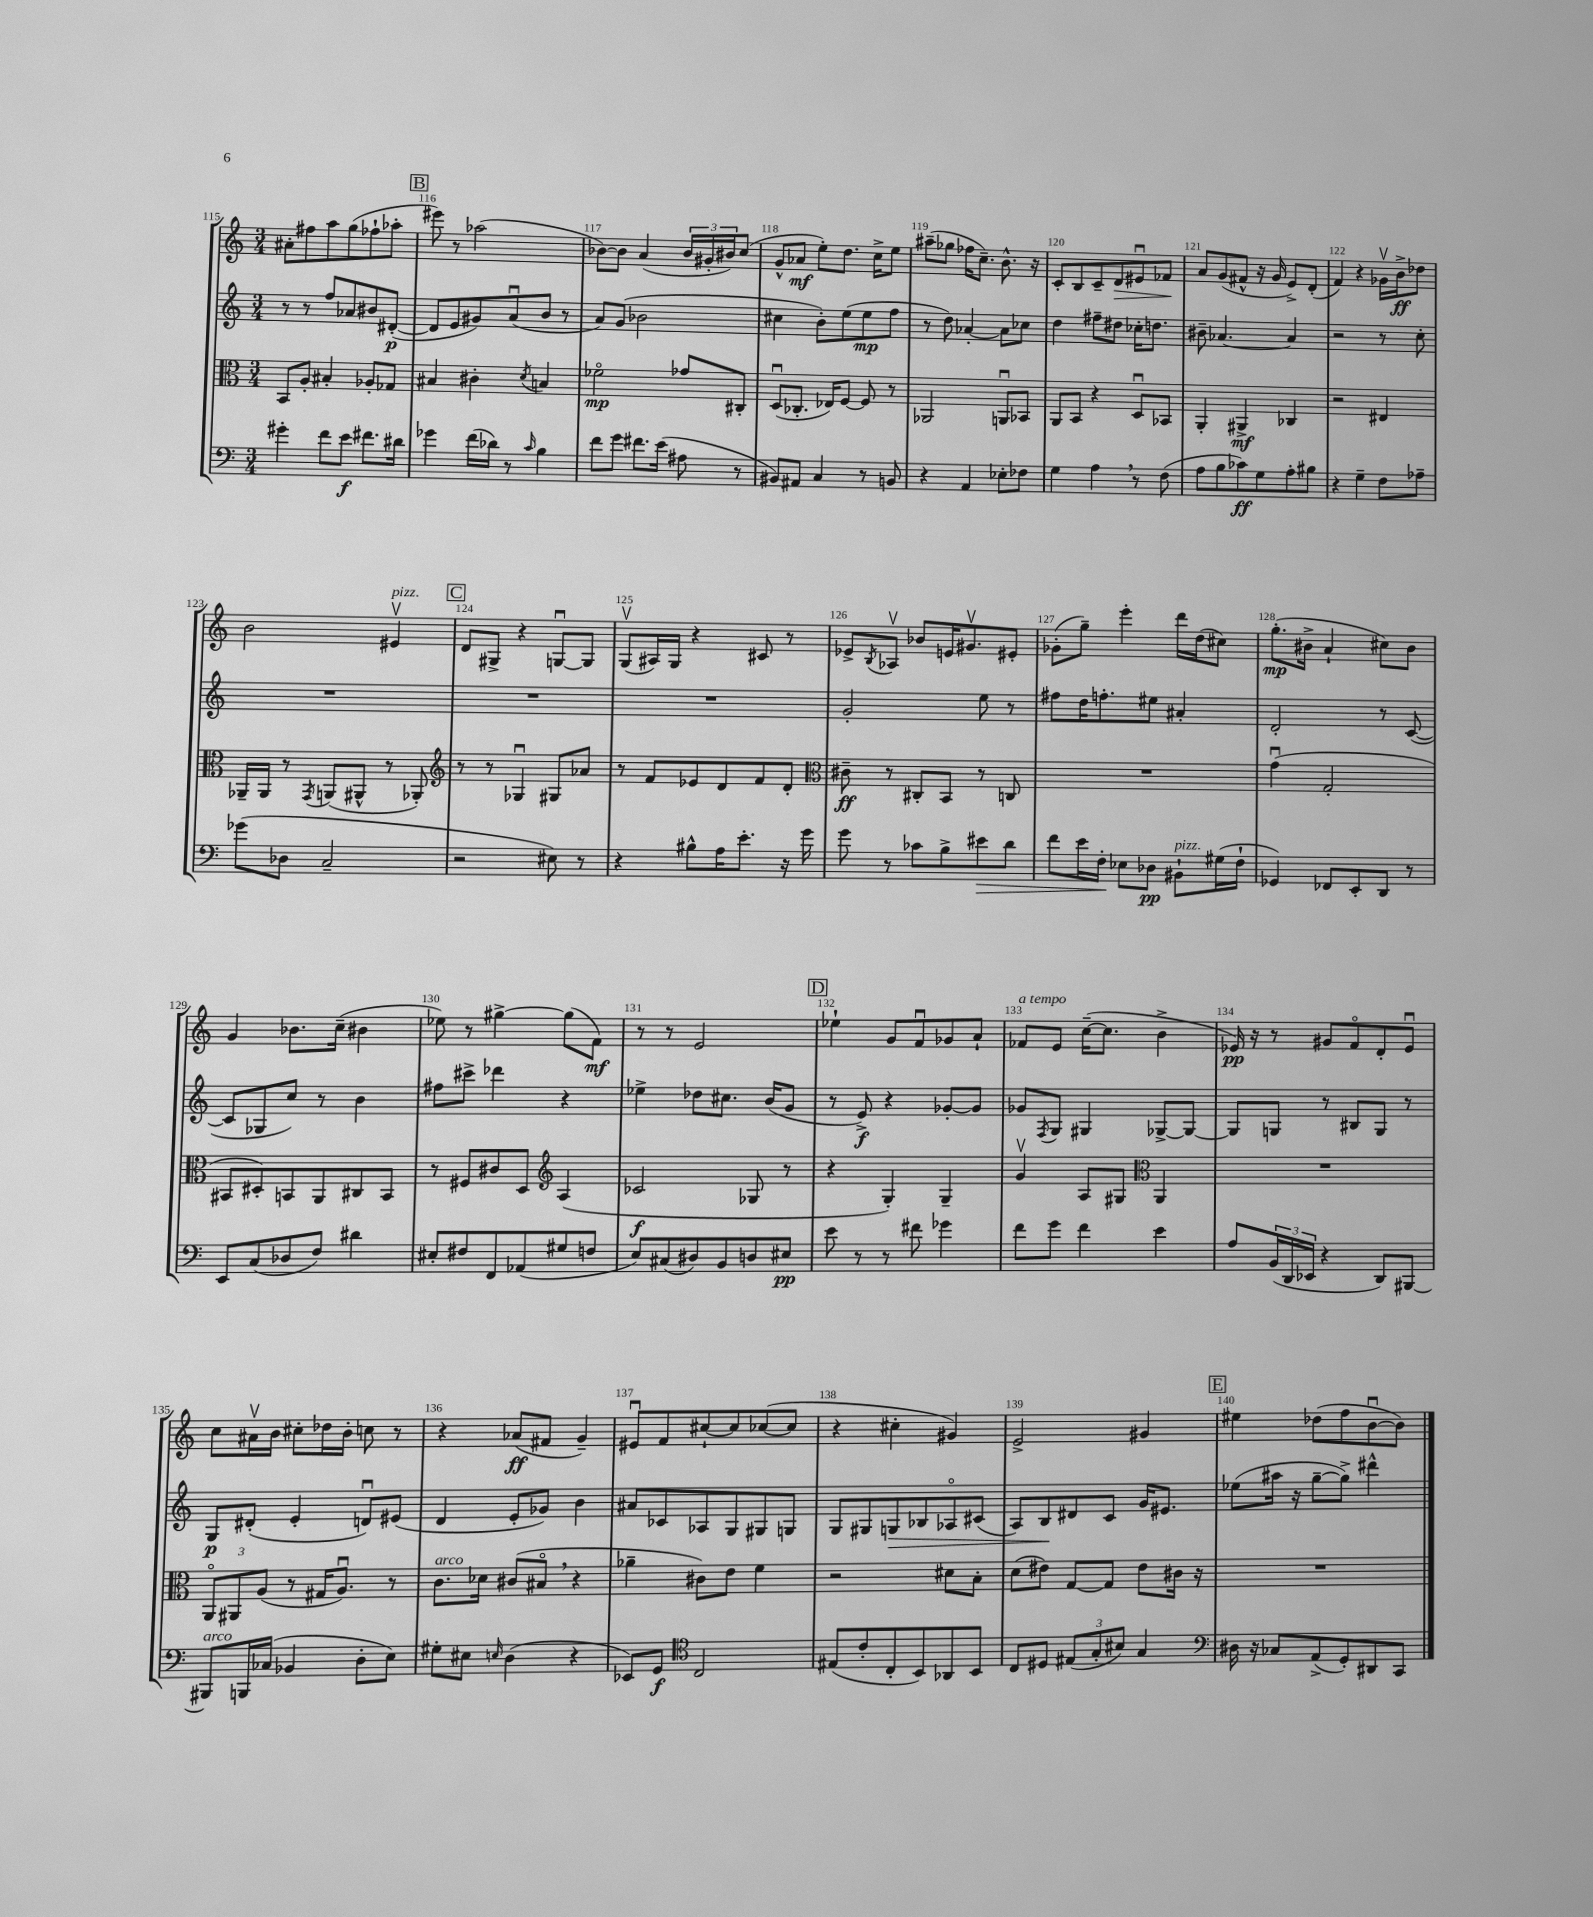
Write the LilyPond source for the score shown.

<<
\new StaffGroup <<
\new Staff = "s0" {
    \clef treble \key c \major \numericTimeSignature \time 3/4
    ais'8-. fis''8 a''8 g''8( fes''8-! aes''8-. |
    \mark \markup { \box "B" } eis'''8) r8 aes''2( |
    bes'8~) bes'8 a'4( \tuplet 3/2 { bes'16 gis'16-. bis'16) } c''8( |
    g'8-^ aes'8\mf e''8-.) d''8. c''16-> e''8 |
    ais''8--( ges''8 fes''16 c''8.--) b'8.-^ r16 |
    c'8-. b8 c'8-- d'8\> eis'8\downbow fes'8\! |
    a'8 g'8( fis'8-^ r16 g'16 e'8->) d'8-.( |
    f'4) r4 ges'16\upbow b'16->\ff des''8 |
    b'2 eis'4\upbow^\markup { \italic "pizz." } |
    \mark \markup { \box "C" } d'8 gis8-> r4 g8~\downbow g8 |
    g8\upbow( ais16) g16 r4 cis'8 r8 |
    ees'8-> \acciaccatura { b8 } aes8\upbow bes'8 e'16 gis'8.\upbow eis'8-. |
    ges'8-.( g''8--) e'''4-. d'''16 d''16( cis''8) |
    g''8.-.\mp( bis'16-> a'4-! cis''8) bis'8 |
    g'4 bes'8. c''16--( bis'4 |
    ees''8) r8 gis''4~-> gis''8( f'8\mf) |
    r8 r8 e'2 |
    \mark \markup { \box "D" } ees''4-! g'8 f'8\downbow ges'8 a'8-! |
    fes'8^\markup { \italic "a tempo" } e'8 c''16~--( c''8. b'4-> |
    ees'16\pp) r16 r8 gis'8 f'8\flageolet d'8-. ees'8\downbow |
    c''8 ais'16\upbow b'16 cis''8-. des''16 b'16-. c''8 r8 |
    r4 aes'8\ff( fis'8 g'4--) |
    eis'8\downbow f'8 cis''8~-! cis''8 ces''8~( ces''8 |
    r4 cis''4-. gis'4) |
    e'2-> gis'4 |
    \mark \markup { \box "E" } eis''4 des''8( f''8 b'8~\downbow b'8) \bar "|." |
}
\new Staff = "s1" {
    \clef treble \key c \major \numericTimeSignature \time 3/4
    r8 r8 f''8 aes'8 bis'8 dis'8~-.\p( |
    \mark \markup { \box "B" } dis'8 e'8 gis'8) a'8\downbow( b'8 r8 |
    a'8) g'8( bes'2 |
    cis''4 b'8-.) e''8( e''8\mp f''8 |
    r8 d''8) aes'4~-. aes'8 ces''8 |
    d''4 fis''8-- dis''8 ces''16-. d''8. |
    bis'8-- aes'4.~ aes'4 |
    r2 r8 c''8-. |
    R2. |
    \mark \markup { \box "C" } R2. |
    R2. |
    g'2-. e''8 r8 |
    fis''8 d''16 f''8.-. eis''8 ais'4-. |
    d'2-. r8 c'8~( |
    c'8 ges8 c''8) r8 b'4 |
    fis''8 cis'''8-> des'''4 r4 |
    ees''4-> des''8 cis''8. b'16( g'8 |
    \mark \markup { \box "D" } r8 e'8->\f) r4 ges'8~-. ges'8 |
    ges'8 \acciaccatura { f8 } g8 gis4 ges8~-> ges8~ |
    ges8 g8 r8 bis8 g8 r8 |
    g8\p dis'8-.( e'4-. d'8\downbow) eis'8( |
    d'4 e'8-. ges'8) b'4 |
    ais'8 ces'8 aes8 g8 gis8 g8 |
    g8 gis8 g8\> bes8 aes8\flageolet cis'8( |
    a8) b8\! dis'8 c'8 g'16 eis'8. |
    \mark \markup { \box "E" } ees''8( ais''16 r16 g''8~-- g''8->) dis'''4-^ \bar "|." |
}
\new Staff = "s2" {
    \clef alto \key c \major \numericTimeSignature \time 3/4
    b,8 a8-. bis4-. aes8-. ges8 |
    \mark \markup { \box "B" } bis4 cis'4-. \acciaccatura { d'8 } b4 |
    fes'2\flageolet\mp ges'8 cis8-. |
    d8\downbow( ces8.-. ees16) f8~ f8 r8 |
    aes,2 a,8\downbow bes,8 |
    a,8 b,8 r4 d8\downbow bes,8 |
    a,4-. ais,4->\mf ces4 |
    r2 eis4 |
    aes,16-- aes,16 r8 \acciaccatura { g,8 } a,8( ais,8-^ r8 aes,8-.) |
    \mark \markup { \box "C" } \clef treble r8 r8 ges4\downbow gis8 aes'8 |
    r8 f'8 ees'8 d'8 f'8 d'8-. |
    \clef alto cis'8--\ff r8 cis8-. b,8 r8 c8 |
    R2. |
    g'4\downbow( g2-. |
    bis,8 dis8-.) b,8 a,8 cis8 b,8 |
    r8 fis8 cis'8 d8 \clef treble a4( |
    ces'2\f ges8 r8 |
    \mark \markup { \box "D" } r4 g4-.) g4-- |
    g'4\upbow a8 gis8 \clef alto a,4 |
    R2. |
    \tuplet 3/2 { a,8\flageolet ais,8 a8( } r8 gis16 a8.\downbow) r8 |
    c'8.^\markup { \italic "arco" } des'16 cis'8( bis8\flageolet \breathe r4 |
    aes'4-- cis'8) e'8 f'4 |
    r2 dis'8 b8-. |
    d'8( eis'8) g8~ g8 eis'8 cis'16 r16 |
    \mark \markup { \box "E" } R2. \bar "|." |
}
\new Staff = "s3" {
    \clef bass \key c \major \numericTimeSignature \time 3/4
    gis'4-. f'8 e'8\f fis'8. dis'16 |
    \mark \markup { \box "B" } ges'4 f'16( des'16) r8 \grace { c'16 } b4 |
    f'8 g'8 fis'8. e'16( ais8 r8 |
    bis,8) ais,8 c4 r8 b,8 |
    r4 a,4 ees8-. fes8 |
    g4 a4 \breathe r8 f8( |
    a8 b8 ces'8\ff) g8 a8-. bis8 |
    r4 g4-- f8 aes8-- |
    ges'8( des8 c2-- |
    \mark \markup { \box "C" } r2 eis8) r8 |
    r4 bis8-^ a16 e'8.-. r16 g'16 |
    g'8 r8 ces'8 b8-> eis'8\> d'8 |
    f'8 e'16 f16-.\! ees8 des8\pp bis,8-!^\markup { \italic "pizz." } gis16( f16-! |
    ges,4) fes,8 e,8-. d,8 r8 |
    e,8 c8( des8 f8) dis'4 |
    eis8-. fis8 f,8 aes,8( gis8 f8 |
    e8) cis8( dis8) b,8 d8 eis8\pp |
    \mark \markup { \box "D" } e'8 r8 r8 fis'8 ges'4 |
    f'8 g'8 f'4 e'4 |
    a8 \tuplet 3/2 { b,16( d,16 ees,16 } r4 d,8) bis,,8~ |
    bis,,8^\markup { \italic "arco" } b,,16 ces16( bes,4 d8-. e8) |
    gis8-. eis8 \grace { e16 } d4( r4 |
    ees,8) g,8\f \clef tenor c2 |
    eis8( c'8-. c8-. b,8) aes,8 b,8 |
    c8 dis8 \tuplet 3/2 { eis8( g8-. bis8) } g4 |
    \mark \markup { \box "E" } \clef bass dis16 r16 ces8 a,8->( g,8-.) dis,8 c,8 \bar "|." |
}
>>
>>
\layout { \context { \Score currentBarNumber = #115 \override BarNumber.break-visibility = ##(#f #t #t) barNumberVisibility = #all-bar-numbers-visible } }
